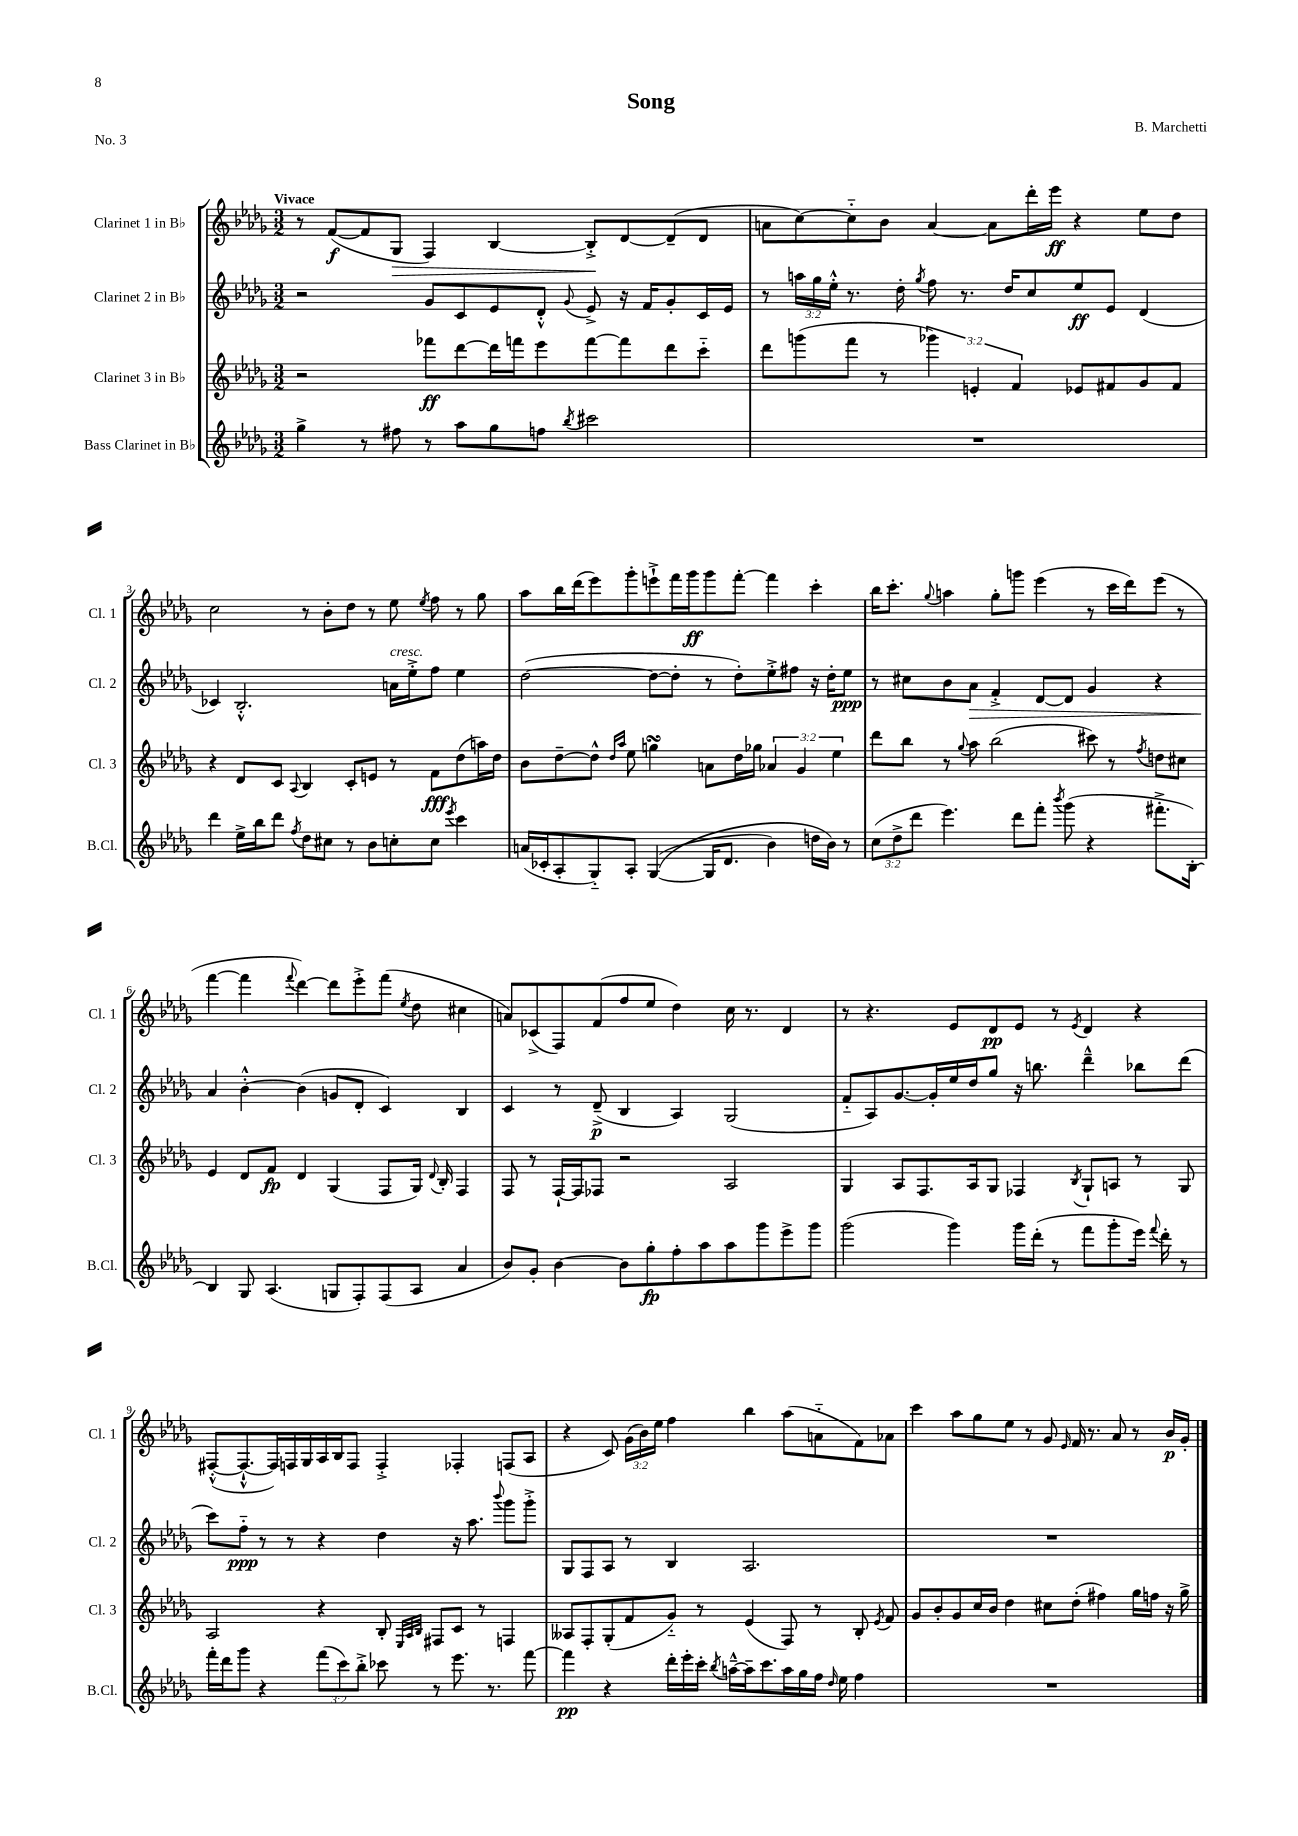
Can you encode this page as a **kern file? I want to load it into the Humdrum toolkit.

**kern	**kern	**kern	**kern
*staff4	*staff3	*staff2	*staff1
*clefG2	*clefG2	*clefG2	*clefG2
*k[b-e-a-d-g-]	*k[b-e-a-d-g-]	*k[b-e-a-d-g-]	*k[b-e-a-d-g-]
*M3/2	*M3/2	*M3/2	*M3/2
4gg-^	2r	2r	8r
.	.	.	([8f
8r	.	.	8f]
8ff#	.	.	8G-
8r	8fff-	8g-	4F)
8aa-	[8ddd-	8c	.
8gg-	16ddd-]	8e-	[4B-
.	16fff	.	.
8ff	8eee-	8d-'^^	.
8qbb-	.	8qqg-	.
2ccc#	[8fff	8e-^	8B-'^]
.	8fff]	16r	[8d-
.	.	16f	.
.	8ddd-	8g-'	(8d-~]
.	8ccc'~	16c	8d-
.	.	16e-	.
=	=	=	=
1.r	8ddd-	8r	8a
.	(8ggg	24aa	[8cc)
.	.	24gg-	.
.	.	24ee-'^^	.
.	8fff	8.r	8cc'~]
.	8r	.	8b-
.	.	16dd-'	.
.	.	8qgg-	.
.	6ggg-)	8ff	[4a
.	.	8.r	.
.	6e'	.	.
.	.	.	8a]
.	.	16dd-	.
.	6f	.	.
.	.	8cc	16ddd-'
.	.	.	16eee-
.	8e-	8ee-	4r
.	8f#	8e-	.
.	8g-	(4d-	8ee-
.	8f#	.	8dd-
=	=	=	=
4ddd-	4r	4c-)	2cc
16ee-^	8d-	2.B-'^^	.
16bb-	.	.	.
8ddd-	8c	.	.
8qff	8qqA-	.	.
8dd-	4B-	.	8r
8cc#	.	.	8b-'
8r	8c'	.	8dd-
8b-	8e	.	8r
8cc'	8r	16a	8ee-
.	.	16ee-'^	.
.	.	.	8qee-
8cc	8f	8ff	8ff
8qeee-	.	.	.
4ccc	(8dd-	4ee-	8r
.	16aa)	.	8gg-
.	16dd-	.	.
=	=	=	=
(16a	8b-	([2dd-	8aa-
16c-'	.	.	.
8A-'	[8dd-~	.	16bb-
.	.	.	(16ddd-
8G-'~)	8dd-^^]	.	8eee-)
.	16qqdd-	.	.
.	16qqaa-	.	.
8A-'	8ee-	.	8ggg-'
&(([4G-	4gg	8dd-_	8eee`^
.	.	8dd-']	16fff
.	.	.	16ggg-
16G-]	8a	8r	8ggg-
8.d-	.	.	.
.	16dd-	8dd-')	[8fff'
.	16gg-	.	.
4b-)	6a-	8ee-'^	4fff]
.	.	8ff#	.
.	6g-	.	.
16dd	.	16r	4ccc'
16b-&)	.	16dd-'	.
.	6ee-	.	.
8r	.	8ee-	.
=	=	=	=
(12cc	8ddd-	8r	16bb-
.	.	.	8.ccc'
12dd-^	.	.	.
.	8bb-	8cc#	.
12ddd-	.	.	.
.	.	.	8qqgg-
4.eee-)	8r	8b-	4aa
.	8qqgg-	.	.
.	8aa-	8a-	.
.	(2bb-	4f'^	8gg-'
8ddd-	.	.	8ggg
8fff'	.	[8d-	(4eee-
8qbbb-	.	.	.
(8ggg-	.	8d-]	.
4r	8ccc#)	4g-	8r
.	8r	.	16ccc
.	.	.	16ddd-)
.	8qff	.	.
8.fff#'^	8dd	4r	(8eee-
.	8cc#	.	8r
[16B-')	.	.	.
=	=	=	=
4B-]	4e-	4a-	[4fff
8G-	8d-	[4b-'^^	4fff]
(4.A-	8f	.	.
.	.	.	8qqfff
.	4d-	(4b-]	[4ddd-)
8G	(4G-	8g	8ddd-]
8F')	.	8d-'	8eee-'^
(8F	8F	4c)	(8fff
.	.	.	8qee-
8A-	16G-)	.	8dd-
.	8qqd-	.	.
.	16B-'	.	.
4a-	4F	4B-	4cc#
=	=	=	=
8b-)	8F	4c	8a)
8g-'	8r	.	(8c-^
[4b-	[16F`	8r	8F)
.	16F]	.	.
.	8F-	(8d-~^	(8f
8b-]	2r	4B-	8ff
8gg-'	.	.	8ee-
8ff'	.	4A-)	4dd-)
8aa-	.	.	.
8aa-	2A-	(2G-	16cc
.	.	.	8.r
8ggg-	.	.	.
8eee-^	.	.	4d-
8ggg-	.	.	.
=	=	=	=
(2ggg-	4G-	8f'~	8r
.	.	8A-)	4.r
.	8A-	[8.g-	.
.	8.F	.	.
.	.	16g-']	.
4ggg-)	.	16ee-	8e-
.	16A-	16dd-	.
.	8G-	8gg-	8d-
16ggg-	4F-	16r	8e-
(16ddd-'	.	8.bb	.
8r	.	.	8r
.	8qB-	.	8qe-
8fff	8G-`	4ddd-~^^	4d-
8ggg-'	8A	.	.
16eee-)	8r	8bb-	4r
8qqfff	.	.	.
16ddd-'	.	.	.
8r	8G-	(8ddd-	.
=	=	=	=
16fff'	2A-	8ccc)	([8F#'^^
16ddd-	.	.	.
8ggg-	.	8ff'~	8.F#`^^_
4r	.	8r	.
.	.	.	16F#])
.	.	8r	16F
.	.	.	16G-
(12fff	4r	4r	16A-
.	.	.	16B-
12ccc)	.	.	.
.	.	.	8F
12bb-'^	.	.	.
8ccc-	8B-'	4dd-	4F'^
.	32qqE-	.	.
.	32qqA-	.	.
.	32qqB-	.	.
8r	8F#	.	.
8.eee-	8c	16r	4F-'
.	.	8.aa-	.
.	8r	.	.
8.r	.	.	.
.	.	8qqbbb-	.
.	4F	8ggg-	(8F
[8fff	.	8ggg-'^	8A-
=	=	=	=
4fff]	8A--	8G-	4r
.	8F'	8F	.
4r	(8G-'	8A-	8c)
.	8f	8r	(24g-
.	.	.	24b-)
.	.	.	24ee-
16ddd-'	8g-'~)	4B-	4ff
16eee-'	.	.	.
16ccc'	8r	.	.
8qbb-	.	.	.
[16aa~^^	.	.	.
16aa~]	(4e-	2.A-	4bb-
8.ccc	.	.	.
16aa	8F)	.	(8aa-
16gg-	.	.	.
16ff	8r	.	8a'~
16qqdd-	.	.	.
16ee-	.	.	.
4ff	8B-'	.	8f)
.	8qe-	.	.
.	8f	.	8a-
=	=	=	=
1.r	8g-	1.r	4ccc
.	8b-'	.	.
.	8g-	.	8aa-
.	16cc	.	8gg-
.	16b-	.	.
.	4dd-	.	8ee-
.	.	.	8r
.	8cc#	.	8g-
.	.	.	16qqe-
.	(8dd-'	.	16f
.	.	.	8.r
.	4ff#)	.	.
.	.	.	8a-
.	16gg-	.	8r
.	16ff	.	.
.	16r	.	16b-
.	16gg-^	.	16g-'
==	==	==	==
*-	*-	*-	*-
